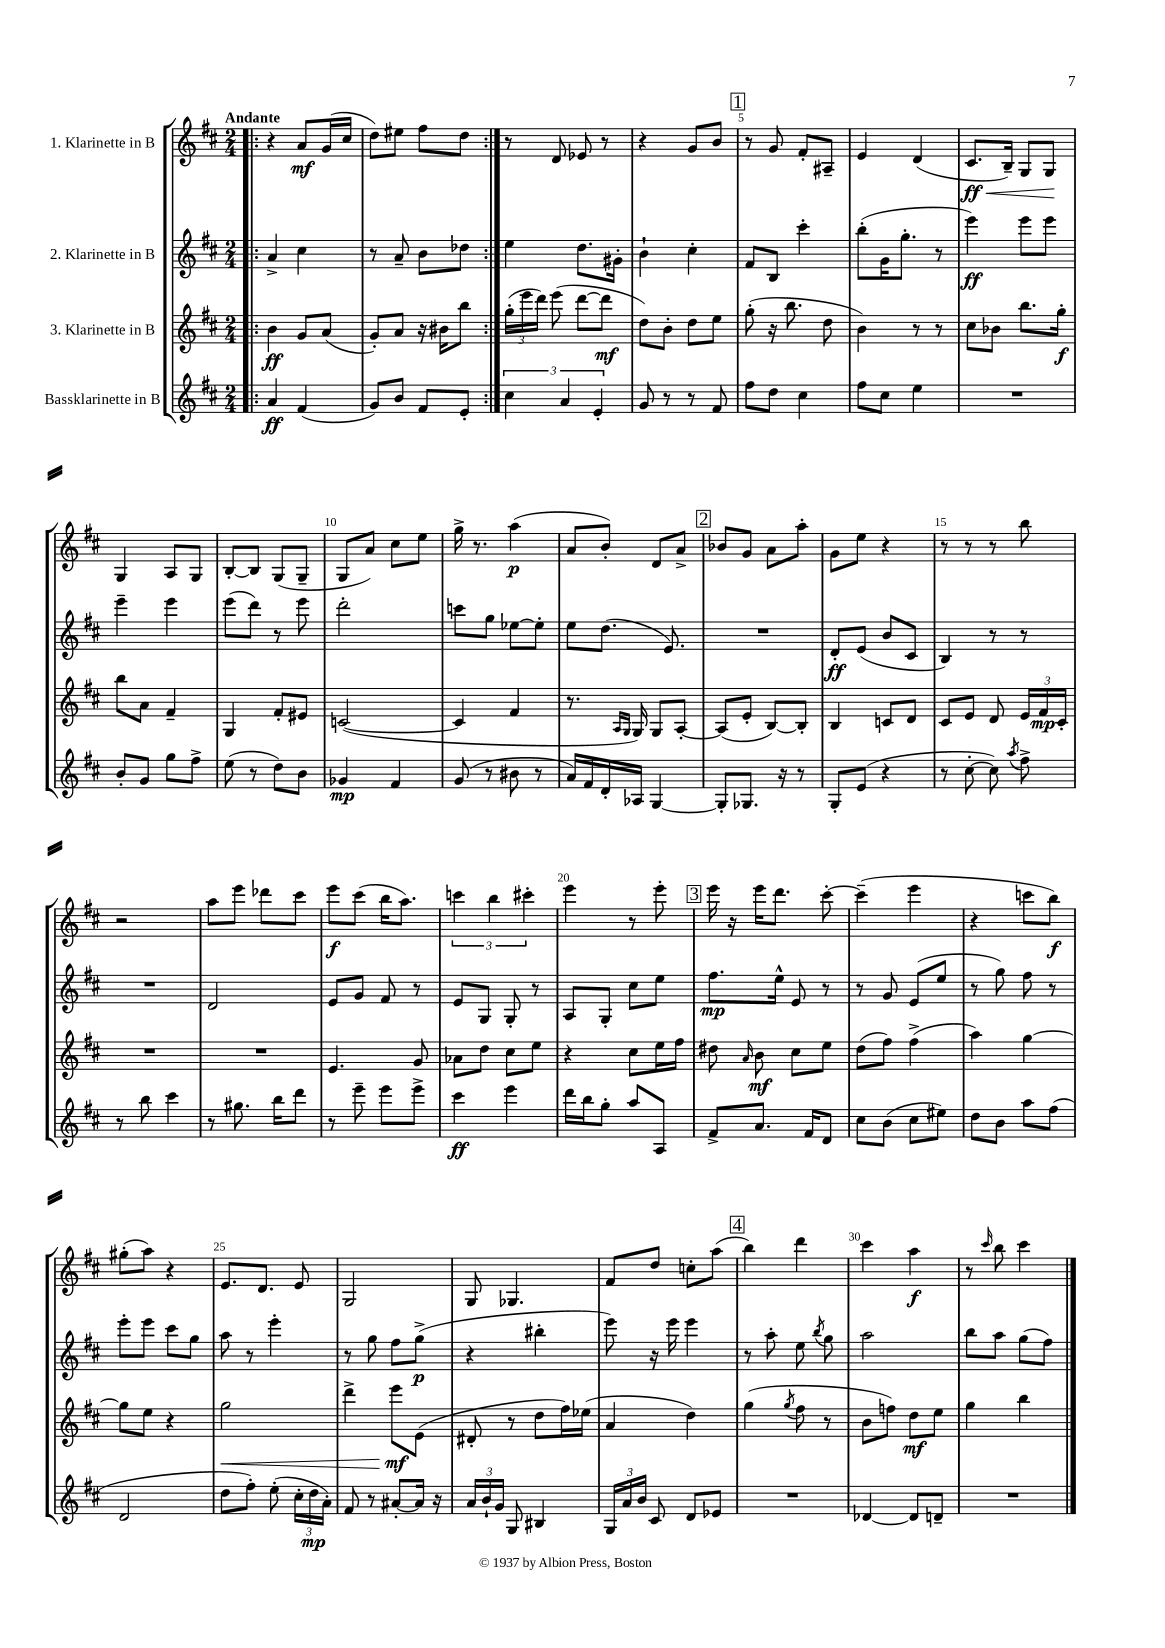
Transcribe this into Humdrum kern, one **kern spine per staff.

**kern	**dynam	**kern	**dynam	**kern	**dynam	**kern	**dynam
*part4	*part4	*part3	*part3	*part2	*part2	*part1	*part1
*staff4	*staff4	*staff3	*staff3	*staff2	*staff2	*staff1	*staff1
*I"Bassklarinette in B	*	*I"3. Klarinette in B	*	*I"2. Klarinette in B	*	*I"1. Klarinette in B	*
*clefG2	*	*clefG2	*	*clefG2	*	*clefG2	*
*k[f#c#]	*	*k[f#c#]	*	*k[f#c#]	*	*k[f#c#]	*
*M2/4	*	*M2/4	*	*M2/4	*	*M2/4	*
=1!|:	=1!|:	=1!|:	=1!|:	=1!|:	=1!|:	=1!|:	=1!|:
!	!	!	!	!	!	!LO:TX:a:B:t=Andante	!
4a/	ff	4b\	ff	4a^/	.	4r	.
(4f#/	.	8g/L	.	4cc#\	.	8a/L	mf
.	.	(8a/J	.	.	.	(16g/L	.
.	.	.	.	.	.	16cc#/JJ	.
=2	=2	=2	=2	=2	=2	=2	=2
8g/L)	.	8g'/L)	.	8r	.	8dd\L)	.
8b/J	.	8a/J	.	8a~/	.	8ee#X\J	.
8f#/L	.	16r	.	8b\L	.	8ff#\L	.
.	.	16b#X\KL	.	.	.	.	.
8e'/J	.	8bb\J	.	8dd-X\J	.	8dd\J	.
=3:|!	=3:|!	=3:|!	=3:|!	=3:|!	=3:|!	=3:|!	=3:|!
6cc#\	.	(24gg'\LL	.	4ee\	.	8r	.
.	.	24eee\	.	.	.	.	.
.	.	24ddd\JJ)	.	.	.	.	.
.	.	(8eee\	.	.	.	8d/	.
6a/	.	.	.	.	.	.	.
.	.	[8ddd\L	.	8.dd\L	.	8e-X/	.
6e'/	.	.	.	.	.	.	.
.	.	8ddd\J]	mf	.	.	8r	.
.	.	.	.	16g#X'\Jk	.	.	.
=4	=4	=4	=4	=4	=4	=4	=4
8g/	.	8dd\L)	.	4b`\	.	4r	.
8r	.	8b'\J	.	.	.	.	.
8r	.	8dd\L	.	4cc#'\	.	8g/L	.
8f#/	.	8ee\J	.	.	.	8b/J	.
!!LO:REH:place=s1:t=1
=5	=5	=5	=5	=5	=5	=5	=5
8ff#\L	.	(8gg'\	.	8f#/L	.	8r	.
8dd\J	.	16r	.	8B/J	.	8g/	.
.	.	8.bb\	.	.	.	.	.
4cc#\	.	.	.	4ccc#'\	.	8f#'/L	.
.	.	8dd\	.	.	.	8A#X~/J	.
=6	=6	=6	=6	=6	=6	=6	=6
8ff#\L	.	4b\)	.	(8bb'\L	.	4e/	.
8cc#\J	.	.	.	16g\K	.	.	.
.	.	.	.	8.gg'\J	.	.	.
4ee\	.	8r	.	.	.	(4d/	.
.	.	8r	.	8r	.	.	.
=7	=7	=7	=7	=7	=7	=7	=7
!	!	!	!	!	!	!	!LO:HP:b
2r	.	8cc#\L	.	4eee\)	ff	8.c#/L	< ff
.	.	8b-X\J	.	.	.	.	.
.	.	.	.	.	.	16B~/Jk)	.
.	.	8.bb\L	.	8eee\L	.	8G/L	.
.	.	.	.	8eee\J	.	8G/J	.
.	.	16gg'\Jk	f	.	.	.	.
.	.	.	.	.	.	.	[
!!LO:LB:g=z
=8	=8	=8	=8	=8	=8	=8	=8
8b'/L	.	8bb\L	.	4eee~\	.	4G/	.
8g/J	.	8a\J	.	.	.	.	.
8gg\L	.	4f#~/	.	4eee\	.	8A/L	.
8ff#^\J	.	.	.	.	.	8G/J	.
=9	=9	=9	=9	=9	=9	=9	=9
(8ee\	.	4G/	.	(8eee\L	.	[8B'/L	.
8r	.	.	.	8ddd\J)	.	8B/J]	.
8dd\L)	.	8f#'/L	.	8r	.	(8G/L	.
8b\J	.	8e#X/J	.	8eee\	.	8G~/J	.
=10	=10	=10	=10	=10	=10	=10	=10
4g-X/	mp	([2cn/	.	2ddd'\	.	8G/L	.
.	.	.	.	.	.	8a/J)	.
4f#/	.	.	.	.	.	8cc#\L	.
.	.	.	.	.	.	8ee\J	.
=11	=11	=11	=11	=11	=11	=11	=11
(8g/	.	4c/]	.	8cccn\L	.	16gg^\	.
.	.	.	.	.	.	8.r	.
8r	.	.	.	8gg\J	.	.	.
8b#X\	.	4f#/	.	[8ee-X\L	.	(4aa\	p
8r	.	.	.	8ee-'\J]	.	.	.
=12	=12	=12	=12	=12	=12	=12	=12
16a/LL)	.	8.r	.	8ee\L	.	8a/L	.
16f#/	.	.	.	.	.	.	.
16d'/	.	.	.	(8.dd\J	.	8b'/J)	.
.	.	16qqA/LL	.	.	.	.	.
.	.	16qqG/JJ	.	.	.	.	.
16A-X/JJ	.	16G/)	.	.	.	.	.
[4G/	.	8G/L	.	.	.	8d/L	.
.	.	.	.	8.e/)	.	.	.
.	.	[8A'/J	.	.	.	8a^/J	.
!!LO:REH:place=s1:t=2
=13	=13	=13	=13	=13	=13	=13	=13
8G'/L]	.	(8A/L]	.	2r	.	8b-X/L	.
8.G-X/J	.	8e'/J	.	.	.	8g/J	.
.	.	[8B/L)	.	.	.	8a\L	.
16r	.	.	.	.	.	.	.
8r	.	8B'/J]	.	.	.	8aa'\J	.
=14	=14	=14	=14	=14	=14	=14	=14
8G'/L	.	4B/	.	8d'/L	ff	8g\L	.
(8e/J	.	.	.	(8e/J	.	8ee\J	.
4r	.	8cn/L	.	8b/L	.	4r	.
.	.	8d/J	.	8c#/J	.	.	.
=15	=15	=15	=15	=15	=15	=15	=15
8r	.	8c#/L	.	4B/)	.	8r	.
[8cc#'\	.	8e/J	.	.	.	8r	.
8cc#\])	.	8d/	.	8r	.	8r	.
8qaa/	.	.	.	.	.	.	.
8ff#^\	.	24e/LL	.	8r	.	8bb\	.
.	.	24f#/	mp	.	.	.	.
.	.	24c#'/JJ	.	.	.	.	.
!!LO:LB:g=z
=16	=16	=16	=16	=16	=16	=16	=16
8r	.	2r	.	2r	.	2r	.
8bb\	.	.	.	.	.	.	.
4ccc#\	.	.	.	.	.	.	.
=17	=17	=17	=17	=17	=17	=17	=17
8r	.	2r	.	2d/	.	8aa\L	.
8.gg#X\	.	.	.	.	.	8eee\J	.
.	.	.	.	.	.	8ddd-X\L	.
16bb\KL	.	.	.	.	.	.	.
8ddd\J	.	.	.	.	.	8ccc#\J	.
=18	=18	=18	=18	=18	=18	=18	=18
8r	.	4.e/	.	8e/L	.	8eee\L	f
8eee~\	.	.	.	8g/J	.	(8ccc#\J	.
8eee\L	.	.	.	8f#/	.	16bb\KL	.
.	.	.	.	.	.	8.aa\J)	.
8eee^\J	.	8g/	.	8r	.	.	.
=19	=19	=19	=19	=19	=19	=19	=19
4ccc#\	ff	8a-X\L	.	8e/L	.	6cccn\	.
.	.	8dd\J	.	8G/J	.	.	.
.	.	.	.	.	.	6bb\	.
4eee\	.	8cc#\L	.	8G'/	.	.	.
.	.	.	.	.	.	6ccc#X'\	.
.	.	8ee\J	.	8r	.	.	.
=20	=20	=20	=20	=20	=20	=20	=20
16ddd\LL	.	4r	.	8A/L	.	4eee\	.
16bb\J	.	.	.	.	.	.	.
8gg'\J	.	.	.	8G'/J	.	.	.
8aa/L	.	8cc#\L	.	8cc#\L	.	8r	.
8A/J	.	16ee\L	.	8ee\J	.	8eee'\	.
.	.	16ff#\JJ	.	.	.	.	.
!!LO:REH:place=s1:t=3
=21	=21	=21	=21	=21	=21	=21	=21
8f#^/L	.	8dd#X\	.	8.ff#\L	mp	16eee\	.
.	.	.	.	.	.	16r	.
.	.	16qqa/	.	.	.	.	.
8.a/J	.	8b\	mf	.	.	16eee\KL	.
.	.	.	.	16ee^^\Jk	.	8.ddd\J	.
.	.	8cc#\L	.	8e/	.	.	.
16f#/KL	.	.	.	.	.	.	.
8d/J	.	8ee\J	.	8r	.	[8ccc#'\	.
=22	=22	=22	=22	=22	=22	=22	=22
8cc#\L	.	(8dd\L	.	8r	.	(4ccc#~\]	.
(8b\J	.	8ff#\J)	.	8g/	.	.	.
8cc#\L	.	(4ff#^\	.	(8e/L	.	4eee\	.
8ee#X\J)	.	.	.	8ee/J	.	.	.
=23	=23	=23	=23	=23	=23	=23	=23
8dd\L	.	4aa\)	.	8r	.	4r	.
8b\J	.	.	.	8gg\)	.	.	.
8aa\L	.	[4gg\	.	8ff#\	.	8cccn\L	.
(8ff#\J	.	.	.	8r	.	8bb\J)	f
!!LO:LB:g=z
=24	=24	=24	=24	=24	=24	=24	=24
2d/	.	8gg\L]	.	8eee'\L	.	(8gg#X'\L	.
.	.	8ee\J	.	8eee\J	.	8aa\J)	.
.	.	4r	.	8ccc#\L	.	4r	.
.	.	.	.	8gg\J	.	.	.
=25	=25	=25	=25	=25	=25	=25	=25
!	!	!	!LO:HP:b	!	!	!	!
8dd\L	.	2gg\	<	8aa\	.	8.e/L	.
8ff#'\J)	.	.	.	8r	.	.	.
.	.	.	.	.	.	8.d/J	.
(8ee'\	.	.	.	4eee'\	.	.	.
24cc#'\LL	.	.	.	.	.	8e/	.
24dd\	mp	.	.	.	.	.	.
24a'\JJ)	.	.	.	.	.	.	.
=26	=26	=26	=26	=26	=26	=26	=26
8f#/	.	4ddd^\	.	8r	.	2G/	.
8r	.	.	.	8gg\	.	.	.
[8a#X'/L	.	8eee\L	mf	8ff#\L	.	.	.
16a#/Jk]	.	(8e\J	[	(8gg^\J	p	.	.
16r	.	.	.	.	.	.	.
=27	=27	=27	=27	=27	=27	=27	=27
24a/LL	.	8d#X'/	.	4r	.	8G/	.
24b`/	.	.	.	.	.	.	.
24g/JJ	.	.	.	.	.	.	.
8G/	.	8r	.	.	.	4.G-X/	.
4B#X/	.	8dd\L	.	4bb#X'\	.	.	.
.	.	16ff#\L)	.	.	.	.	.
.	.	(16ee-X\JJ	.	.	.	.	.
=28	=28	=28	=28	=28	=28	=28	=28
24G/LL	.	4a/	.	8eee\)	.	8f#/L	.
24a/	.	.	.	.	.	.	.
24b/JJ	.	.	.	.	.	.	.
8c#/	.	.	.	16r	.	8dd/J	.
.	.	.	.	16eee\	.	.	.
8d/L	.	4dd\)	.	4eee\	.	8ccn'\L	.
8e-X/J	.	.	.	.	.	(8aa\J	.
!!LO:REH:place=s1:t=4
=29	=29	=29	=29	=29	=29	=29	=29
2r	.	(4gg\	.	8r	.	4bb\)	.
.	.	.	.	8aa'\	.	.	.
.	.	8qgg/	.	.	.	.	.
.	.	8ff#\	.	8ee\	.	4ddd\	.
.	.	.	.	8qbb/	.	.	.
.	.	8r	.	8gg\	.	.	.
=30	=30	=30	=30	=30	=30	=30	=30
[4d-X/	.	8b\L	.	2aa\	.	4ccc#\	.
.	.	8ffn\J)	.	.	.	.	.
8d-/L]	.	8dd\L	mf	.	.	4aa\	f
8dn~/J	.	8ee\J	.	.	.	.	.
=31	=31	=31	=31	=31	=31	=31	=31
2r	.	4gg\	.	8bb\L	.	8r	.
.	.	.	.	.	.	16qqccc#/	.
.	.	.	.	8aa\J	.	8bb\	.
.	.	4bb\	.	(8gg\L	.	4ccc#\	.
.	.	.	.	8ff#\J)	.	.	.
==	==	==	==	==	==	==	==
*-	*-	*-	*-	*-	*-	*-	*-
